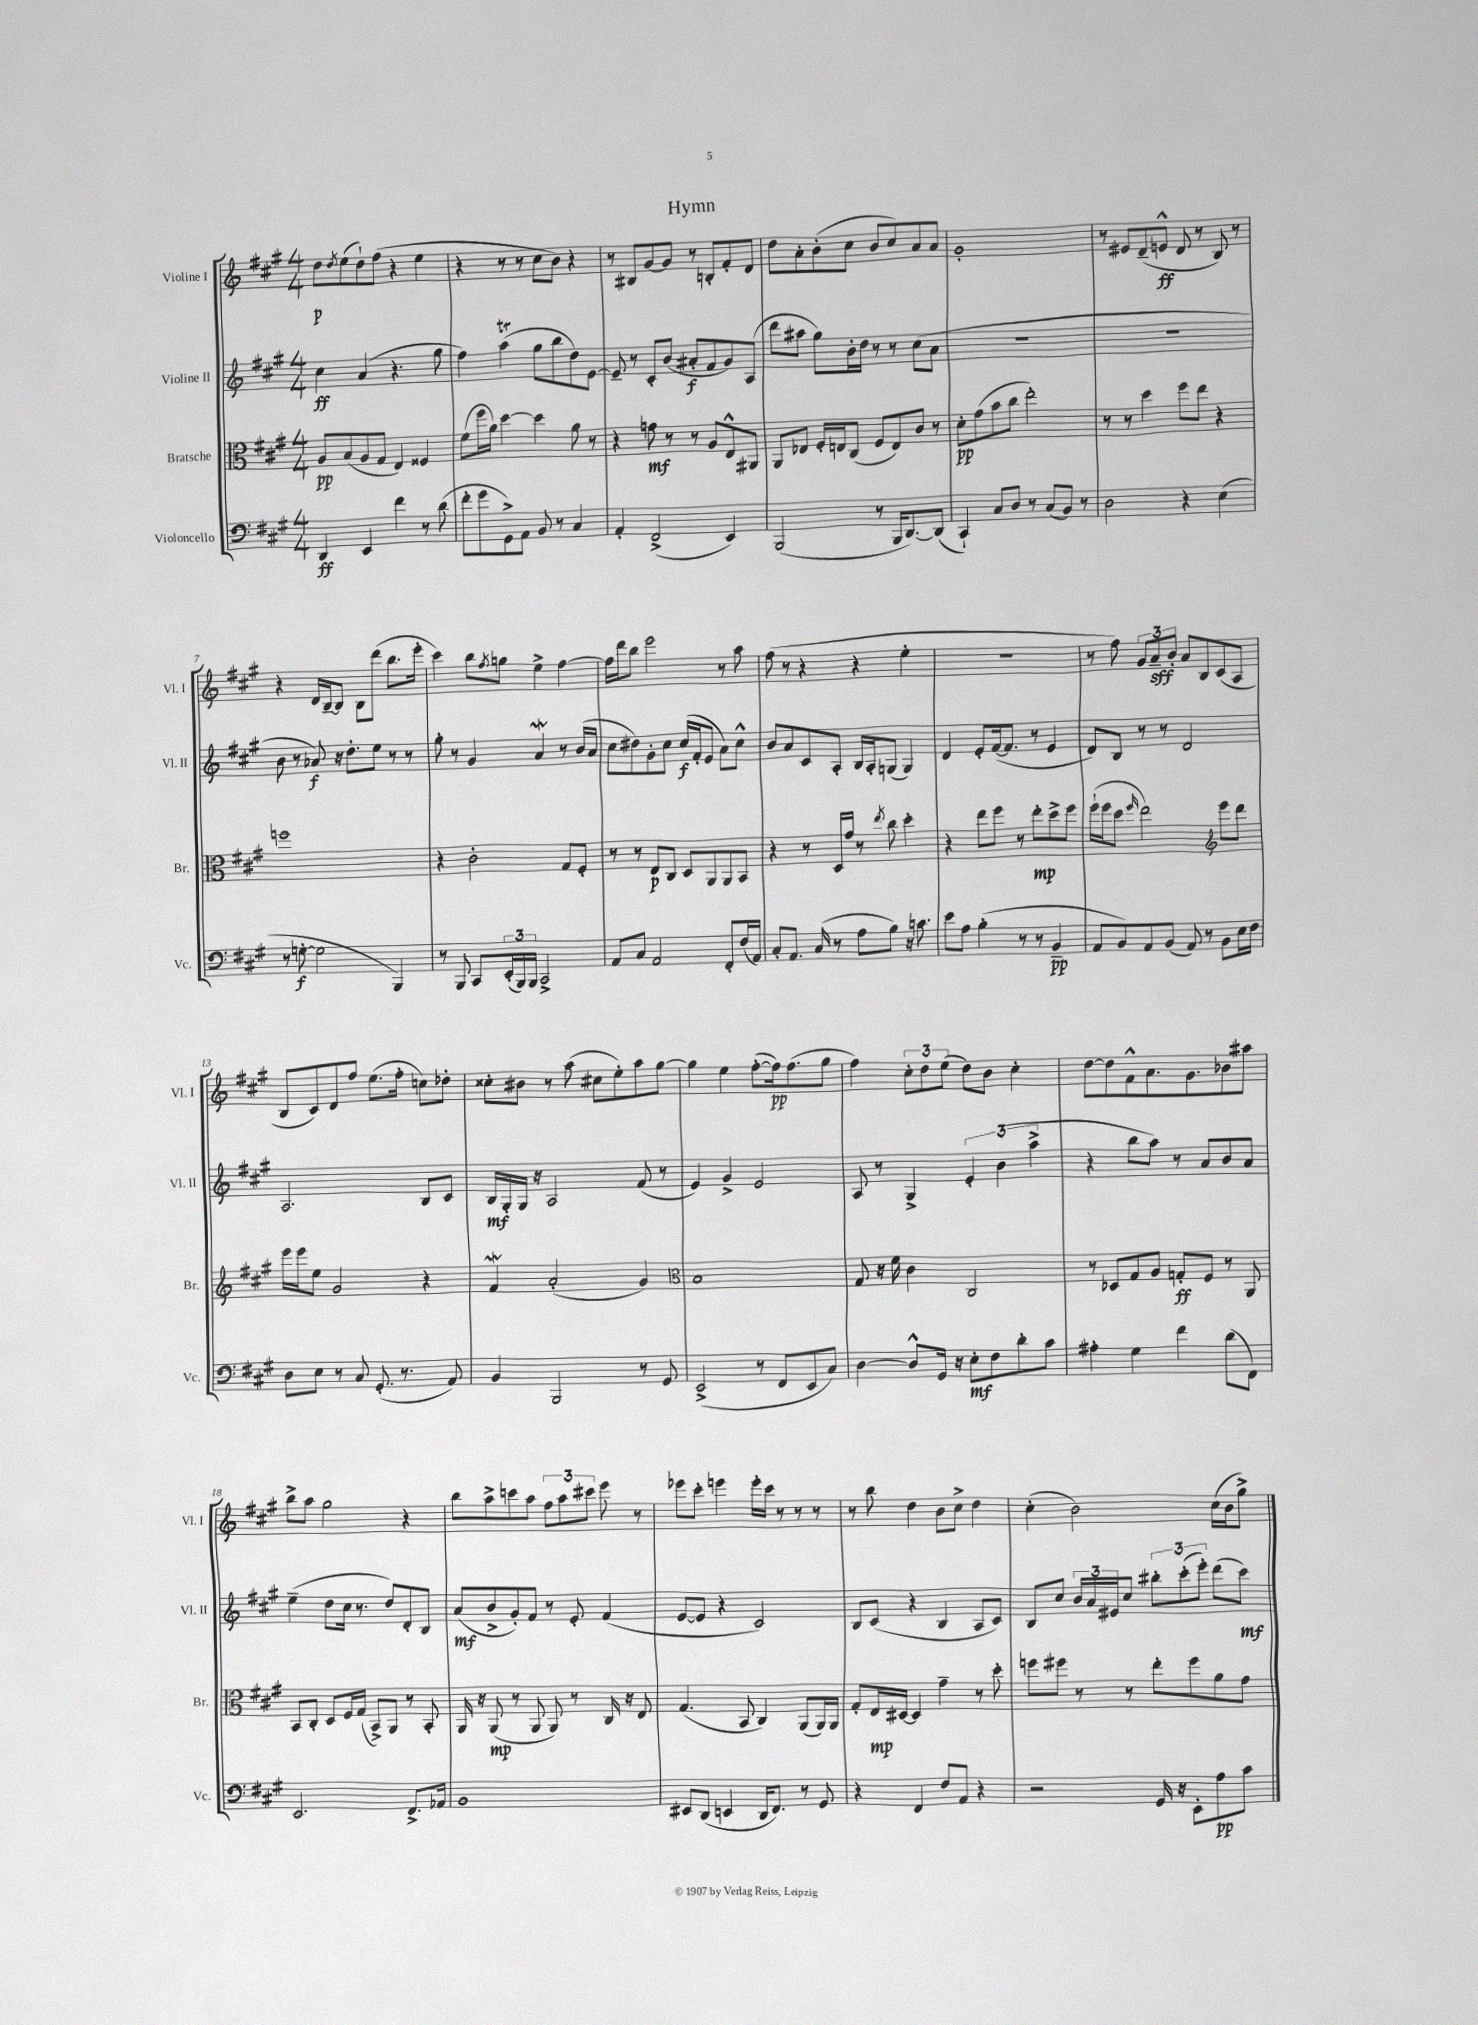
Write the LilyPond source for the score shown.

\header { title = "Hymn" }
<<
\new StaffGroup <<
\new Staff = "s0" \with { instrumentName = "Violine I" shortInstrumentName = "Vl. I" } {
    \clef treble \key a \major \numericTimeSignature \time 4/4
    d''8\p \acciaccatura { d''8 } e''8( d''8-!) fis''8( r4 e''4 |
    r4 r8 r8 cis''8 b'8) r4 |
    r8 bis8 gis'8~ gis'8 r8 b8-. fis'8-. d'8 |
    d''8 a'8-. b'8-.( cis''8 b'8 cis''8) a'8 a'8 |
    gis'1-. |
    r8 eis'8 d'8--( e'8-^\ff d'8 r8 b8) r8 |
    r4 d'16 b16~-- b8 b8 d'''8( b''8. e'''16-. |
    cis'''4) b''8 \acciaccatura { fis''8 } g''8 e''4-> fis''4~ |
    fis''16 d'''16 b''8 e'''2 r8 a''8 |
    fis''8( r8 r4 r4 e''4-. |
    R1 |
    r8 fis''8) \tuplet 3/2 { gis'8 a'8--\sff b'8-. } a'8 b8 cis'8( a8 |
    b8 cis'8) d'8 fis''8 e''8.( fis''16-. c''8) des''8-. |
    cisis''8-. bis'8 r8 a''8( cis''8 e''8-.) a''8 gis''8~ |
    gis''4 e''4 fis''8~-.( fis''16\pp) fis''8.( gis''8 |
    fis''4) \tuplet 3/2 { cis''8-. d''8 e''8( } d''8) b'8 cis''4-. |
    d''8~ d''8 fis'8-^ a'8. gis'8. bes'8 ais''8 |
    b''8-> a''8 gis''2 r4 |
    b''8 a''8-> c'''8 a''8 \tuplet 3/2 { fis''8 a''8 cis'''8 } e'''8 r8 |
    ees'''8 cis'''8-. e'''4 e'''16-. cis'''16 r8 r8 r8 |
    r8 b''8 d''4 b'8 cis''8-> d''4 |
    cis''4-.( b'2) cis''16( b'16 gis''8->) \bar "|." |
}
\new Staff = "s1" \with { instrumentName = "Violine II" shortInstrumentName = "Vl. II" } {
    \clef treble \key a \major \numericTimeSignature \time 4/4
    cis''4\ff a'4( r4. gis''8 |
    fis''4) a''4\trill( gis''8 b''8 d''8) e'8~ |
    e'8-- r8 cis'8-. b'8( ais'8-.\f fis'8 gis'8) a8( |
    d'''8 ais''8 gis''8) b'16-. d''16 r8 r8 cis''8( a'8 |
    R1 |
    R1 |
    b'8 r8 aes'8\f) r16 d''8.-. e''8 r8 r8 |
    gis''8-. r8 gis'4 a'4\mordent r8 b'16( a'16 |
    cis''8 dis''8) gis'8-. cis''8 cis''16\f( fis'16-. e'8 a'8) cis''8-^ |
    b'8 a'8 cis'8 a8-. b16 a16-. g8( g4) |
    d'4 e'8-. fis'16~( fis'8. r8 e'4 |
    d'8) b8 r8 r8 d'2 |
    a2. b8 cis'8 |
    b16\mf gis16-. gis16 r16 a2 fis'8( r8 |
    e'4) gis'4-> e'2 |
    a8 r8 gis4-> \tuplet 3/2 { e'4-. b'4( a''4-> } |
    r4 b''8 a''8) r8 a'8 b'8 a'8 |
    e''4--( d''8 cis''16 r8. d''8) d'8-. b8 |
    a'8\mf( b'8-> gis'8-.) fis'8 r8 e'8-. fis'4( |
    e'8~ e'8 r4 cis'2) |
    b8 cis'8( r4 b4 a8 cis'8) |
    b8 cis''8 \tuplet 3/2 { b'16 a'16 eis'16 } cis''8 \tuplet 3/2 { bis''8-. cis'''8-.( e'''8-.) } d'''8( cis'''8\mf) \bar "|." |
}
\new Staff = "s2" \with { instrumentName = "Bratsche" shortInstrumentName = "Br." } {
    \clef alto \key a \major \numericTimeSignature \time 4/4
    a8\pp b8( a8 gis8 e4) fisis4 |
    fis'8( fis''16 a'16) d''4~ d''4 a'8 r8 |
    r4 g'8\mf r8 r8 a8 e8-^ ais,8 |
    a,8 ees8 fis16-. e16 cis8( fis8 e8) cis'8 r8 |
    d'8-.\pp gis'8( b'8 cis''8 e''2-.) |
    r8 r8 d''4 fis''8 e''8 r4 |
    f''1 |
    r4 cis'2-. gis8 fis8-. |
    r8 r8 e8\p cis8 d8 a,8 a,8 b,8 |
    r4 r8 d16 gis'16 r8 \acciaccatura { e''8 } cis''8 d''4-. |
    r4 e''8 fis''8 r8 e''8-.\mp d''8-> fis''8 |
    fis''16-!( fis''16 d''8 \grace { fis''16 } e''2) \clef treble e'''8 d'''8 |
    e'''16 e'''16 e''8 gis'2 r4 |
    fis'4\mordent a'2-.( gis'4) |
    \clef alto b1 |
    gis8 r16 fis'16 cis'4 cis2 |
    r8 des8 gis8 a8 g8-.\ff fis8 r8 a,8 |
    b,8 cis8-. d8 fis16 gis16( b,8->) a,8 r8 b,8-. |
    a,16 r16 a,8\mp( r8 a,8 a,8) r8 cis16 r16 e8 |
    gis4.( b,8 cis4) a,8( a,16) a,16 |
    gis8-. e16\mp dis16~ dis4 gis'4-- r8 d''8-. |
    f''8 fis''8 r8 r8 e''8-. fis''8 a'8 gis'8 \bar "|." |
}
\new Staff = "s3" \with { instrumentName = "Violoncello" shortInstrumentName = "Vc." } {
    \clef bass \key a \major \numericTimeSignature \time 4/4
    d,4\ff e,4 fis'4 r8 d'8( |
    fis'8-. gis'8 gis,8->) a,8 b,8 r8 cis4 |
    a,4-. fis,2->( e,4) |
    b,,2( r8 b,,16 d,8.~) d,8( |
    cis,4-!) cis8 d8 r8 cis8( b,8) r8 |
    d2 r4 e4( |
    r8 g8~-.\f g2 b,,4) |
    r8 b,,8 cis,8 \tuplet 3/2 { e,16-.( b,,16) b,,16 } cis,2-> |
    a,8 cis8 a,2 fis,8-. fis16( a,16) |
    cis8-. a,8. cis16( r8 a8 b8) r16 c'8. |
    e'8 a8 b4-.( r8 r8 b,4--\pp |
    a,8 b,8) a,8 b,8( a,8) r8 b,8 e16 fis16 |
    d8 e8 r8 cis8 gis,8.-.( r8. a,8) |
    b,4 b,,2 r8 gis,8 |
    e,2->( r8 fis,8 e,8 cis8) |
    d4~ d8-^ gis,16 r16 e8-.\mf fis8 d'8-. cis'8 |
    ais4-. gis4 fis'4 d'8( fis,8) |
    e,2. fis,8.-> aes,16 |
    b,1 |
    eis,8 d,8( e,4 d,16 fis,8.) r8 gis,8 |
    r4 fis,4 fis8 a,8 r4 |
    r2 gis,16 r16 e,8-. a8\pp cis'8 \bar "|." |
}
>>
>>
